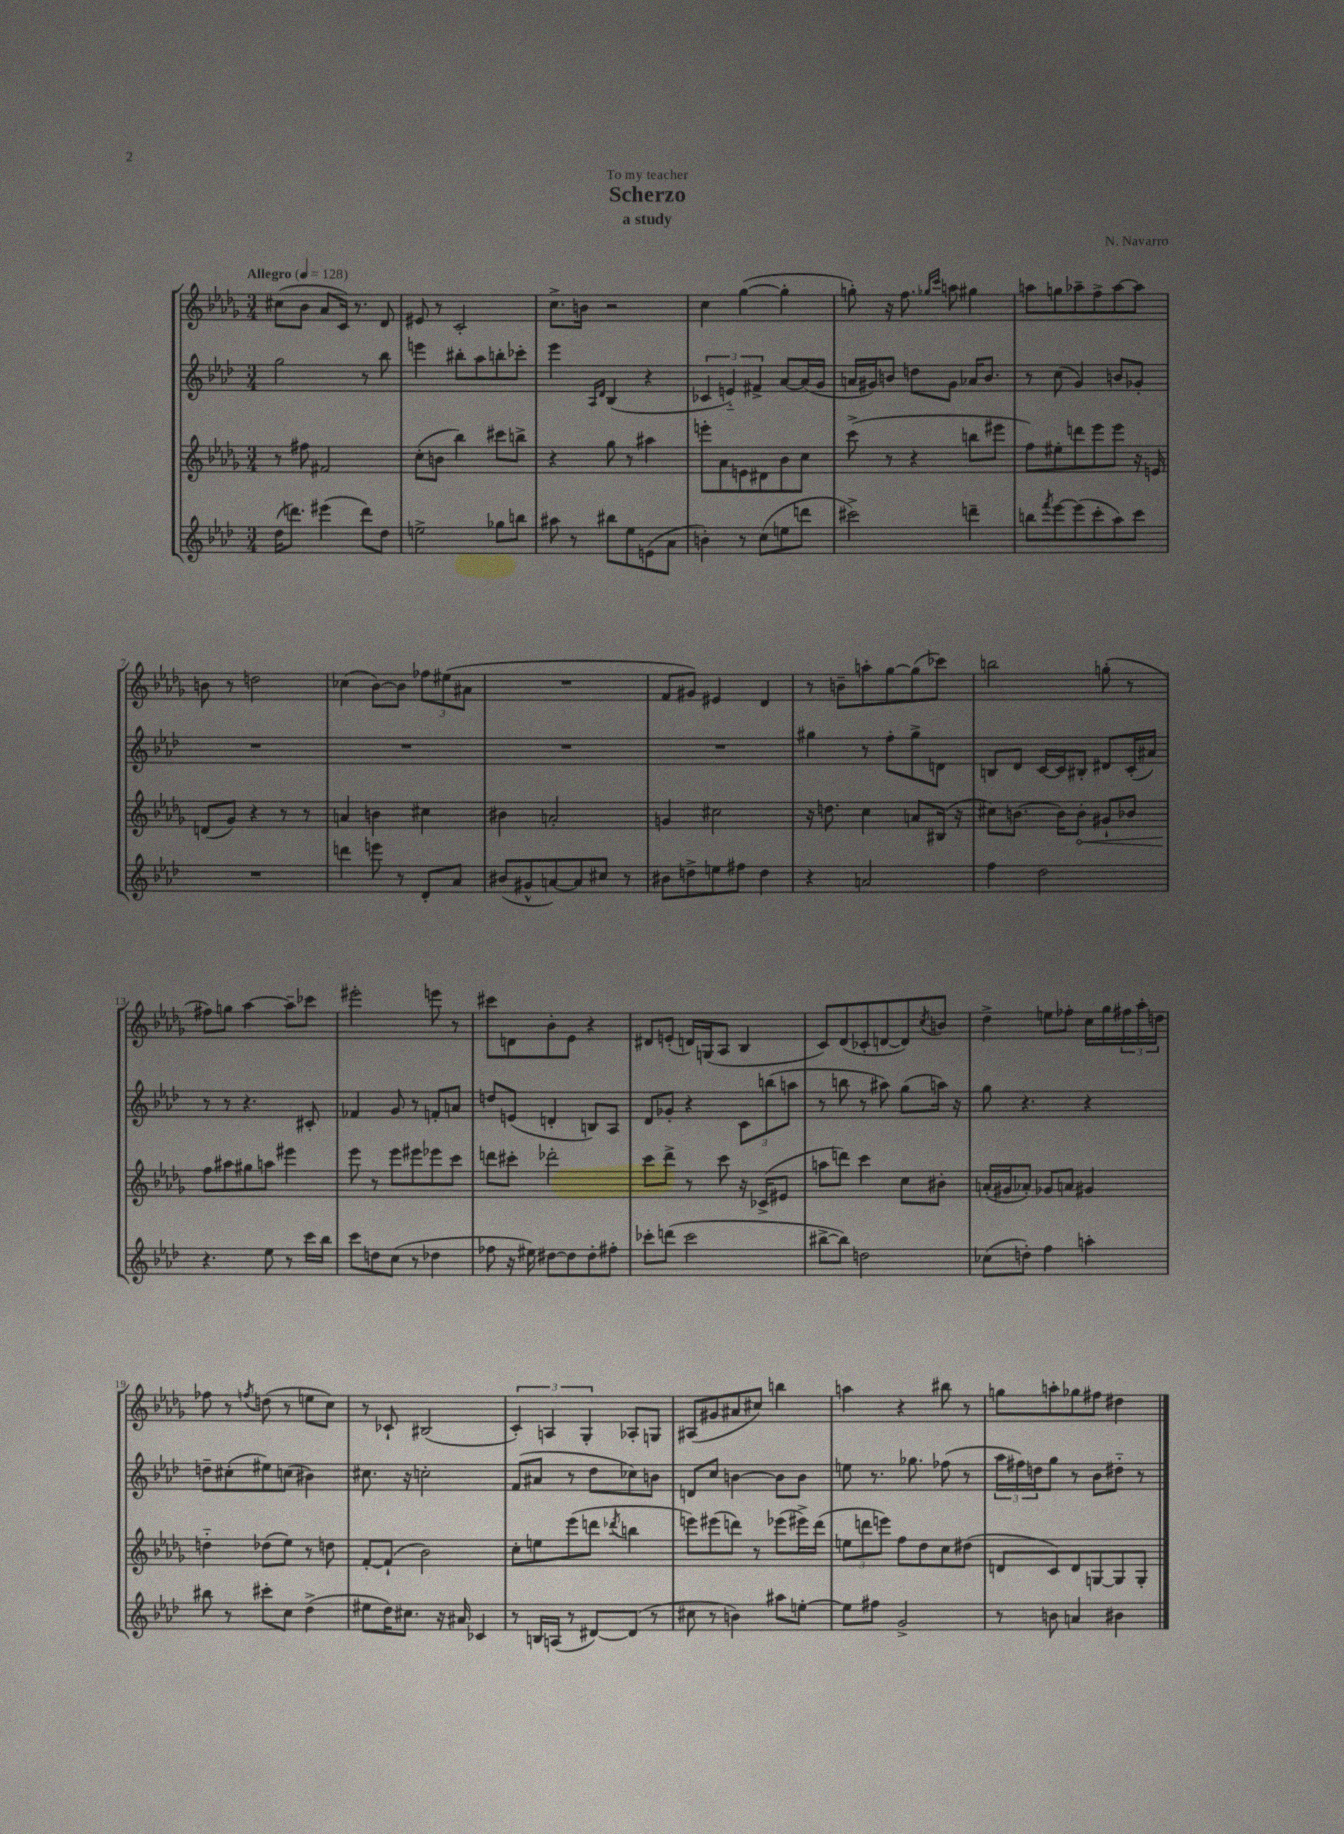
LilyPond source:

\header { title = "Scherzo" composer = "N. Navarro" subtitle = "a study" dedication = "To my teacher" }
<<
\new StaffGroup <<
\new Staff = "s0" {
    \clef treble \key des \major \numericTimeSignature \time 3/4 \tempo "Allegro" 4 = 128
    cis''8( bes'8 aes'8 c'16) r8. des'8 |
    eis'8 r8 c'2-. |
    c''8.-> b'16 r2 |
    c''4 ges''4~( ges''4-. |
    g''8-.) r16 f''8. \grace { ges''16 c'''16 } a''8 gis''4 |
    a''8 g''8 aes''8-- f''8-> aes''8~ aes''8 |
    b'8 r8 d''2 |
    ces''4( bes'8~) bes'8 \tuplet 3/2 { fes''8 eis''8( ais'8 } |
    R2. |
    f'8 gis'8) eis'4 des'4 |
    r8 b'8-- a''8-. ges''8~ ges''8( ces'''8) |
    b''2 g''8-.( r8 |
    fis''8) g''8 aes''4~ aes''8-- ces'''8 |
    eis'''2-. e'''8 r8 |
    cis'''8 d'8 bes'8-. ees'8 r4 |
    dis'8 e'8-.( d'16) g16( aes8 bes4 |
    c'8) des'8( ces'8-. d'8~ d'8) \acciaccatura { c''8 } b'8 |
    des''4-> e''8 fes''8-. c''16 ges''16 \tuplet 3/2 { fis''16 aes''16-. d''16 } |
    fes''8 r8 \acciaccatura { f''8 } d''8( r8 e''8 c''8) |
    r8 ces'8-! bis2( |
    \tuplet 3/2 { c'4-.) a4 ges4-. } aes8-. g8 |
    ais8( gis'8 ais'8 cis''8) b''4 |
    a''4 r4 bis''8 r8 |
    g''8 a''8-. ges''8 fis''8 dis''4 \bar "|." |
}
\new Staff = "s1" {
    \clef treble \key aes \major \numericTimeSignature \time 3/4
    g''2 r8 bes''8 |
    e'''4 bis''8-. aes''8 b''8-. ces'''8-. |
    ees'''4 \grace { aes16 des'16 } bes4( r4 |
    \tuplet 3/2 { ces'4 e'4-_) fis'4-> } aes'8~ aes'16( g'16 |
    a'16 gis'16) b'8 d''8 gis'8 aes'16 b'8. |
    r8 c''8( g'4) b'8 ges'8-. |
    R2. |
    R2. |
    R2. |
    R2. |
    gis''4 r8 f''8-. gis''8-> d'8 |
    b8 des'8 c'16~ c'16 bis8-. dis'8 c'16-.( ais'16) |
    r8 r8 r4. cis'8-. |
    fes'4 g'8 r8 f'8-. a'8 |
    d''8 e'8( d'4-. b8) aes8 |
    des'8 ges'8-. r4 \tuplet 3/2 { c'8 b''8( a''8 } |
    r8 b''8 r8 ais''8) g''8( a''16) r16 |
    g''8 r4. r4 |
    d''8-- cis''8-.( eis''8) c''8( bis'4) |
    cis''8. r16 c''2-. |
    f'8( ais'8 r8 des''8 ces''8) b'8 |
    d'8 c''8 b'4~ b'8 b'8 |
    e''8 r8. ges''8. fes''8( r8 |
    \tuplet 3/2 { aes''16 fis''16) d''16 } g''8 r8 bes'8 dis''8-_ r8 \bar "|." |
}
\new Staff = "s2" {
    \clef treble \key des \major \numericTimeSignature \time 3/4
    r8 fis''8 fis'2 |
    c''8-.( b'8 bes''4) cis'''8 b''8-> |
    r4 ges''8 r8 ais''4 |
    e'''8-. aes'8 e'8 dis'8 bes'8 c''8 |
    c'''8->( r8 r4 b''8 eis'''8 |
    f''8) eis''8-. d'''8 ees'''8 ees'''8 r16 e'16 |
    d'8( ges'8) r4 r8 r8 |
    a'4 b'4 cis''4 |
    bis'4 a'2-. |
    g'4 cis''2 |
    r16 d''8. c''4 a'8 bis16( r16 |
    cis''8) b'8.~ b'16 \once \override Hairpin.circled-tip = ##t b'8-.\< gis'8-! bes'8 |
    f''8\! ais''8 gis''8 a''8 eis'''4 |
    ees'''8 r8 ees'''8 eis'''8 ees'''8 c'''8 |
    d'''8 cis'''8-. des'''2-. |
    c'''8 des'''8-> r8 c'''8 r16 ces'16->( eis'8 |
    a''8 d'''8) c'''4 c''8 bis'8-. |
    a'16-.( gis'16 aes'8-.) ges'8 a'8 gis'4 |
    d''4-_ des''8( ees''8) r8 d''8 |
    f'8~-. f'8-!( bes'2) |
    c''8-. e''8 ees'''8( d'''8 \acciaccatura { des'''8 } b''4 |
    e'''8) eis'''8( d'''8) r8 ees'''8( eis'''16->) d'''16( |
    \tuplet 3/2 { e''8 d'''8 e'''8) } f''8 des''8 c''8 dis''8( |
    d'8 c'8) d'8 g8~ g8 g8-. \bar "|." |
}
\new Staff = "s3" {
    \clef treble \key aes \major \numericTimeSignature \time 3/4
    des''16( d'''8.) eis'''4( d'''8) des''8 |
    e''2-> ges''8 b''8 |
    ais''8 r8 bis''8 ees''8 e'8( aes'8 |
    b'4-.) r8 c''8( e''8 d'''8 |
    cis'''2->) d'''4-- |
    b''8 \acciaccatura { f'''8 } ees'''8~ ees'''8( c'''8-. aes''8) c'''8 |
    R2. |
    d'''4 e'''8 r8 des'8-. aes'8 |
    bis'8( gis'8-^ a'8~) a'8 cis''8 r8 |
    bis'8 d''8-> e''8 fis''8 d''4 |
    r4 a'2 |
    f''4 des''2 |
    r4. ees''8 r8 c'''16 bes''16 |
    c'''8 d''8 c''8( r8 des''4 |
    fes''8 r16 eis''16) dis''8~ dis''8 dis''8-. fis''8-. |
    ces'''8-. d'''8( ces'''2 |
    bis''8~-> bis''8) d''2 |
    ces''8( d''8-.) f''4 a''4-. |
    bis''8 r8 cis'''8-. c''8 des''4->( |
    eis''8 des''16) cis''8. r16 ais'16 ces'4 |
    r8 b16 a16( r8 dis'8~) dis'8( r8 |
    cis''8 r8 b'4) ais''8 e''8~-. |
    e''8 fis''8 g'2-> |
    r8 b'8 a'4 bis'4 \bar "|." |
}
>>
>>
